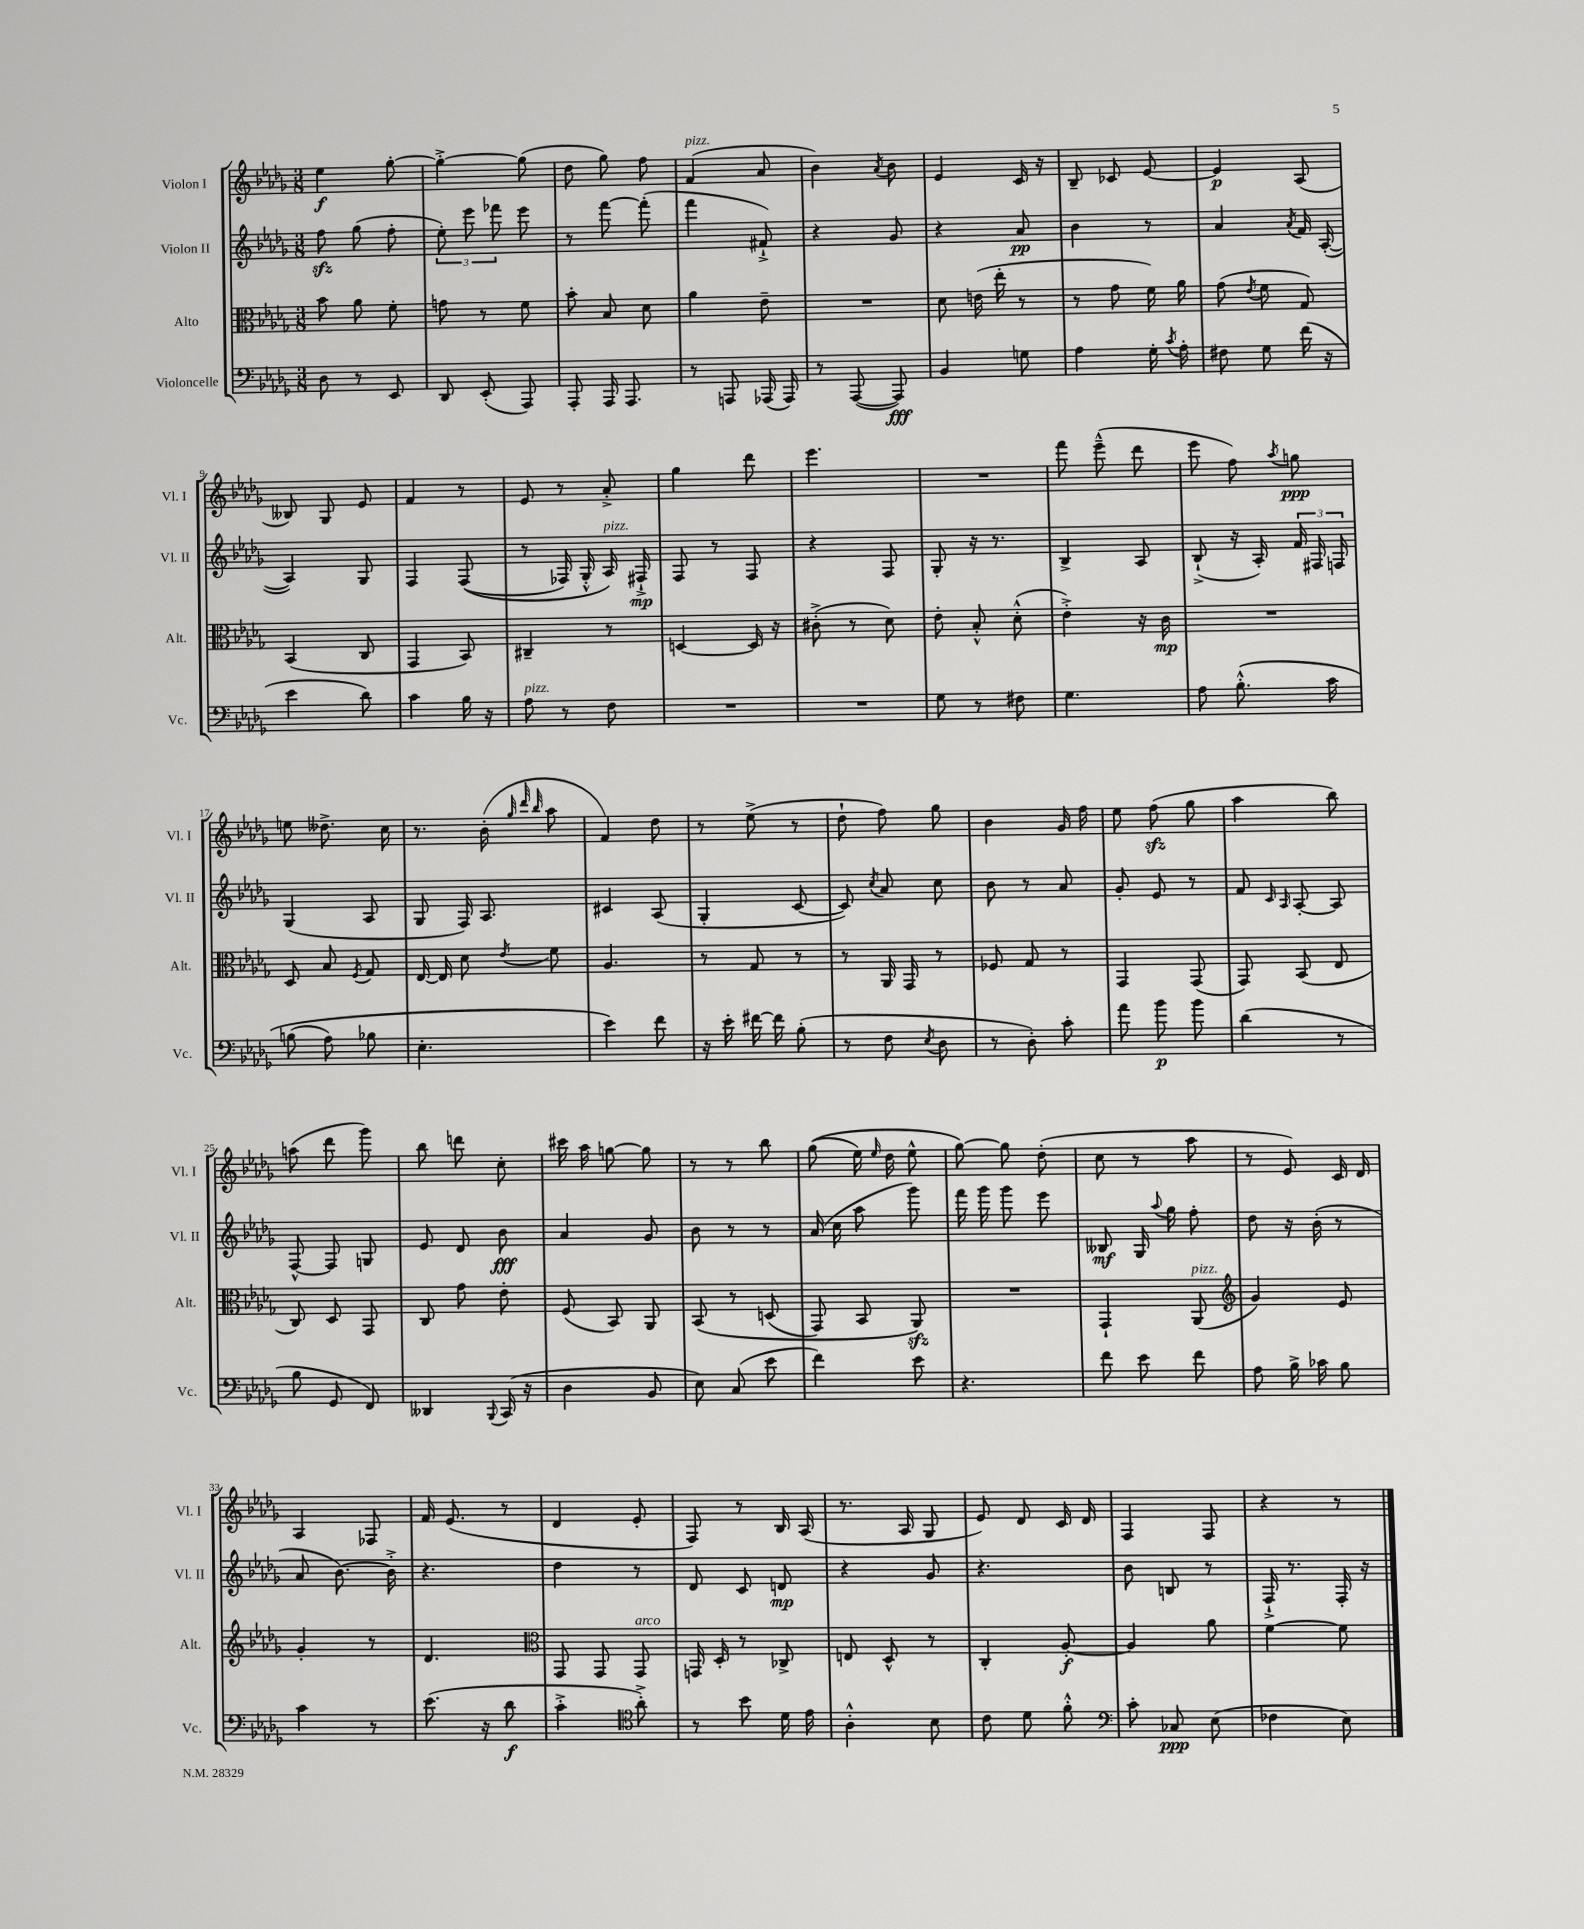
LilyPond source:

<<
\new StaffGroup <<
\new Staff = "s0" \with { instrumentName = "Violon I" shortInstrumentName = "Vl. I" } {
    \clef treble \key des \major \numericTimeSignature \time 3/8
    \autoBeamOff ees''4\f ges''8~-. |
    ges''4~-.-> ges''8( |
    des''8 ges''8) f''8 |
    f'4^\markup { \italic "pizz." }( aes'8 |
    bes'4) \acciaccatura { aes'8 } bes'8 |
    ees'4 c'16 r16 |
    bes8-- ces'8 ees'8~ |
    ees'4\p aes8( |
    beses8) ges8 ees'8 |
    f'4 r8 |
    ees'8 r8 aes'8-.-> |
    ges''4 des'''8 |
    ees'''4. |
    R4. |
    f'''8 ees'''8---^( des'''8 |
    ees'''8 f''8) \acciaccatura { aes''8 } g''8\ppp |
    e''8 deses''8.-> c''16 |
    r8. bes'16-.( \grace { ges''32 des'''32 bes''32 } aes''8 |
    f'4) des''8 |
    r8 ees''8->( r8 |
    des''8-! f''8) ges''8 |
    bes'4 ges'16 f''16 |
    ees''8 f''8\sfz( ges''8 |
    aes''4 bes''8) |
    a''8( des'''8 ges'''8) |
    bes''8 d'''8 c''8-. |
    cis'''16 aes''16 g''8~ g''8 |
    r8 r8 bes''8 |
    ges''8(\( ees''16) \grace { ees''16 } des''16 ees''8-^ |
    ges''8~\) ges''8 des''8-.( |
    c''8 r8 aes''8 |
    r8 ees'8) c'16 des'16 |
    aes4 fes8 |
    f'16 ees'8.( r8 |
    des'4 ees'8-. |
    f8) r8 bes16 aes16( |
    r8. aes16 ges8 |
    ees'8) des'8 c'16 des'16 |
    f4 f8 |
    r4 r8 \bar "|." |
}
\new Staff = "s1" \with { instrumentName = "Violon II" shortInstrumentName = "Vl. II" } {
    \clef treble \key des \major \numericTimeSignature \time 3/8
    \autoBeamOff f''8\sfz ges''8( f''8-. |
    \tuplet 3/2 { ees''8-.) ees'''8 fes'''8 } ees'''8 |
    r8 f'''8~ f'''8-.( |
    f'''4 fis'8-!->) |
    r4 ges'8 |
    r4 aes'8\pp |
    bes'4 r8 |
    aes'4 \acciaccatura { aes'8 } f'16 aes16~-.( |
    aes4) ges8 |
    f4 f8(\( |
    r8 fes16) ges16-.-^ aes16^\markup { \italic "pizz." }\) fis16-!->\mp |
    f8 r8 f8 |
    r4 f8 |
    ges8-. r16 r8. |
    bes4-> aes8 |
    bes8-!->( r16 aes16-.) \tuplet 3/2 { f'16 fis16 f16 } |
    ges4( aes8 |
    ges8 f16) aes8. |
    cis'4 aes8( |
    ges4-. c'8~ |
    c'8) \acciaccatura { c''8 } aes'8 c''8 |
    bes'8 r8 aes'8 |
    ges'8-. ees'8 r8 |
    f'8 \grace { c'16 aes16 } aes8~-. aes8 |
    f8~-^ f8 g8 |
    ees'8 des'8 bes'8\fff |
    aes'4 ges'8 |
    bes'8 r8 r8 |
    aes'16( c''16 aes''8 ges'''8) |
    f'''16 ges'''16 ges'''8 ees'''8 |
    beses8\mf ges16 \appoggiatura { aes''8 } ges''16 f''8-. |
    des''8 r16 bes'16-.( r8 |
    aes'8 bes'8.~) bes'16-.-> |
    r4. |
    des''4 r8 |
    des'8 c'8 d'8\mp |
    r4 ges'8 |
    r4. |
    bes'8 b8 r8 |
    f16-!-> r8. f16-. r16 \bar "|." |
}
\new Staff = "s2" \with { instrumentName = "Alto" shortInstrumentName = "Alt." } {
    \clef alto \key des \major \numericTimeSignature \time 3/8
    \autoBeamOff bes'8 aes'8 f'8-. |
    g'8 r8 f'8 |
    bes'8-. bes8 des'8 |
    aes'4 ees'8-- |
    R4. |
    des'8 e'16( ees''16-. r8 |
    r8 ges'8 f'16) aes'16 |
    ges'8( \acciaccatura { ees'8 } f'8 ges8) |
    bes,4( c8 |
    ges,4 bes,8) |
    cis4-- r8 |
    d4~ d16 r16 |
    cis'8-.->( r8 des'8) |
    ees'8-. bes8-.-^ des'8-.-^( |
    ees'4-.->) r16 c'16\mp |
    R4. |
    des8 bes8 \acciaccatura { f8 } ges8 |
    ees16~ ees16 des'8 \acciaccatura { ees'8 } f'8 |
    aes4. |
    r8 ges8 r8 |
    r8 aes,16 ges,16 r8 |
    fes8 ges8 r8 |
    ges,4 ges,8( |
    ges,8) bes,8( ees8 |
    c8) des8 ges,8 |
    c8 ges'8 ees'8-. |
    f8( bes,8) aes,8 |
    bes,8\( r8 d8( |
    ges,8) bes,8 aes,8\sfz\) |
    R4. |
    ges,4-! aes,8^\markup { \italic "pizz." }( |
    \clef treble ges'4) ees'8 |
    ges'4-. r8 |
    des'4. |
    \clef alto ges,8 ges,8 ges,8^\markup { \italic "arco" } |
    g,16 des16-. r8 ces8-> |
    e8 des8-^ r8 |
    c4-. aes8~-.\f |
    aes4 aes'8 |
    f'4~ f'8 \bar "|." |
}
\new Staff = "s3" \with { instrumentName = "Violoncelle" shortInstrumentName = "Vc." } {
    \clef bass \key des \major \numericTimeSignature \time 3/8
    \autoBeamOff des8 r8 ees,8 |
    des,8 ees,8-.( aes,,8) |
    aes,,8-. aes,,16 aes,,8. |
    r8 a,,8 aes,,16( aes,,16) |
    r8 aes,,8~( aes,,8\fff) |
    bes,4 g8 |
    aes4 ges16-. \acciaccatura { c'8 } aes16-. |
    fis8 ges8 f'16( r16 |
    ees'4 des'8) |
    c'4 bes16 r16 |
    aes8^\markup { \italic "pizz." } r8 f8 |
    R4. |
    R4. |
    ges8 r8 fis8 |
    ges4. |
    aes8 bes8.-.-^\( c'16 |
    b8( aes8) bes8 |
    ees4.-. |
    ees'4\) f'8 |
    r16 ees'16-. fis'16~ fis'16 bes8-.( |
    r8 f8 \acciaccatura { ees8 } des8 |
    r8 des8-.) c'8-. |
    aes'8 bes'8\p bes'8 |
    des'4( r8 |
    bes8 ges,8 f,8) |
    deses,4 \appoggiatura { bes,,8 } c,16( r16 |
    des4 bes,8 |
    ees8) c8( ees'8 |
    f'4) ees'8 |
    r4. |
    f'8 ees'8 f'8 |
    aes8 bes16-> ces'16 bes8 |
    c'4 r8 |
    ees'8.( r16 des'8\f |
    c'4-.-> \clef tenor aes'8-.->) |
    r8 bes'8 des'16 ees'16 |
    aes4-.-^ bes8 |
    c'8 des'8 f'8-.-^ |
    \clef bass c'8-. ces8\ppp ees8( |
    fes4 ees8) \bar "|." |
}
>>
>>
